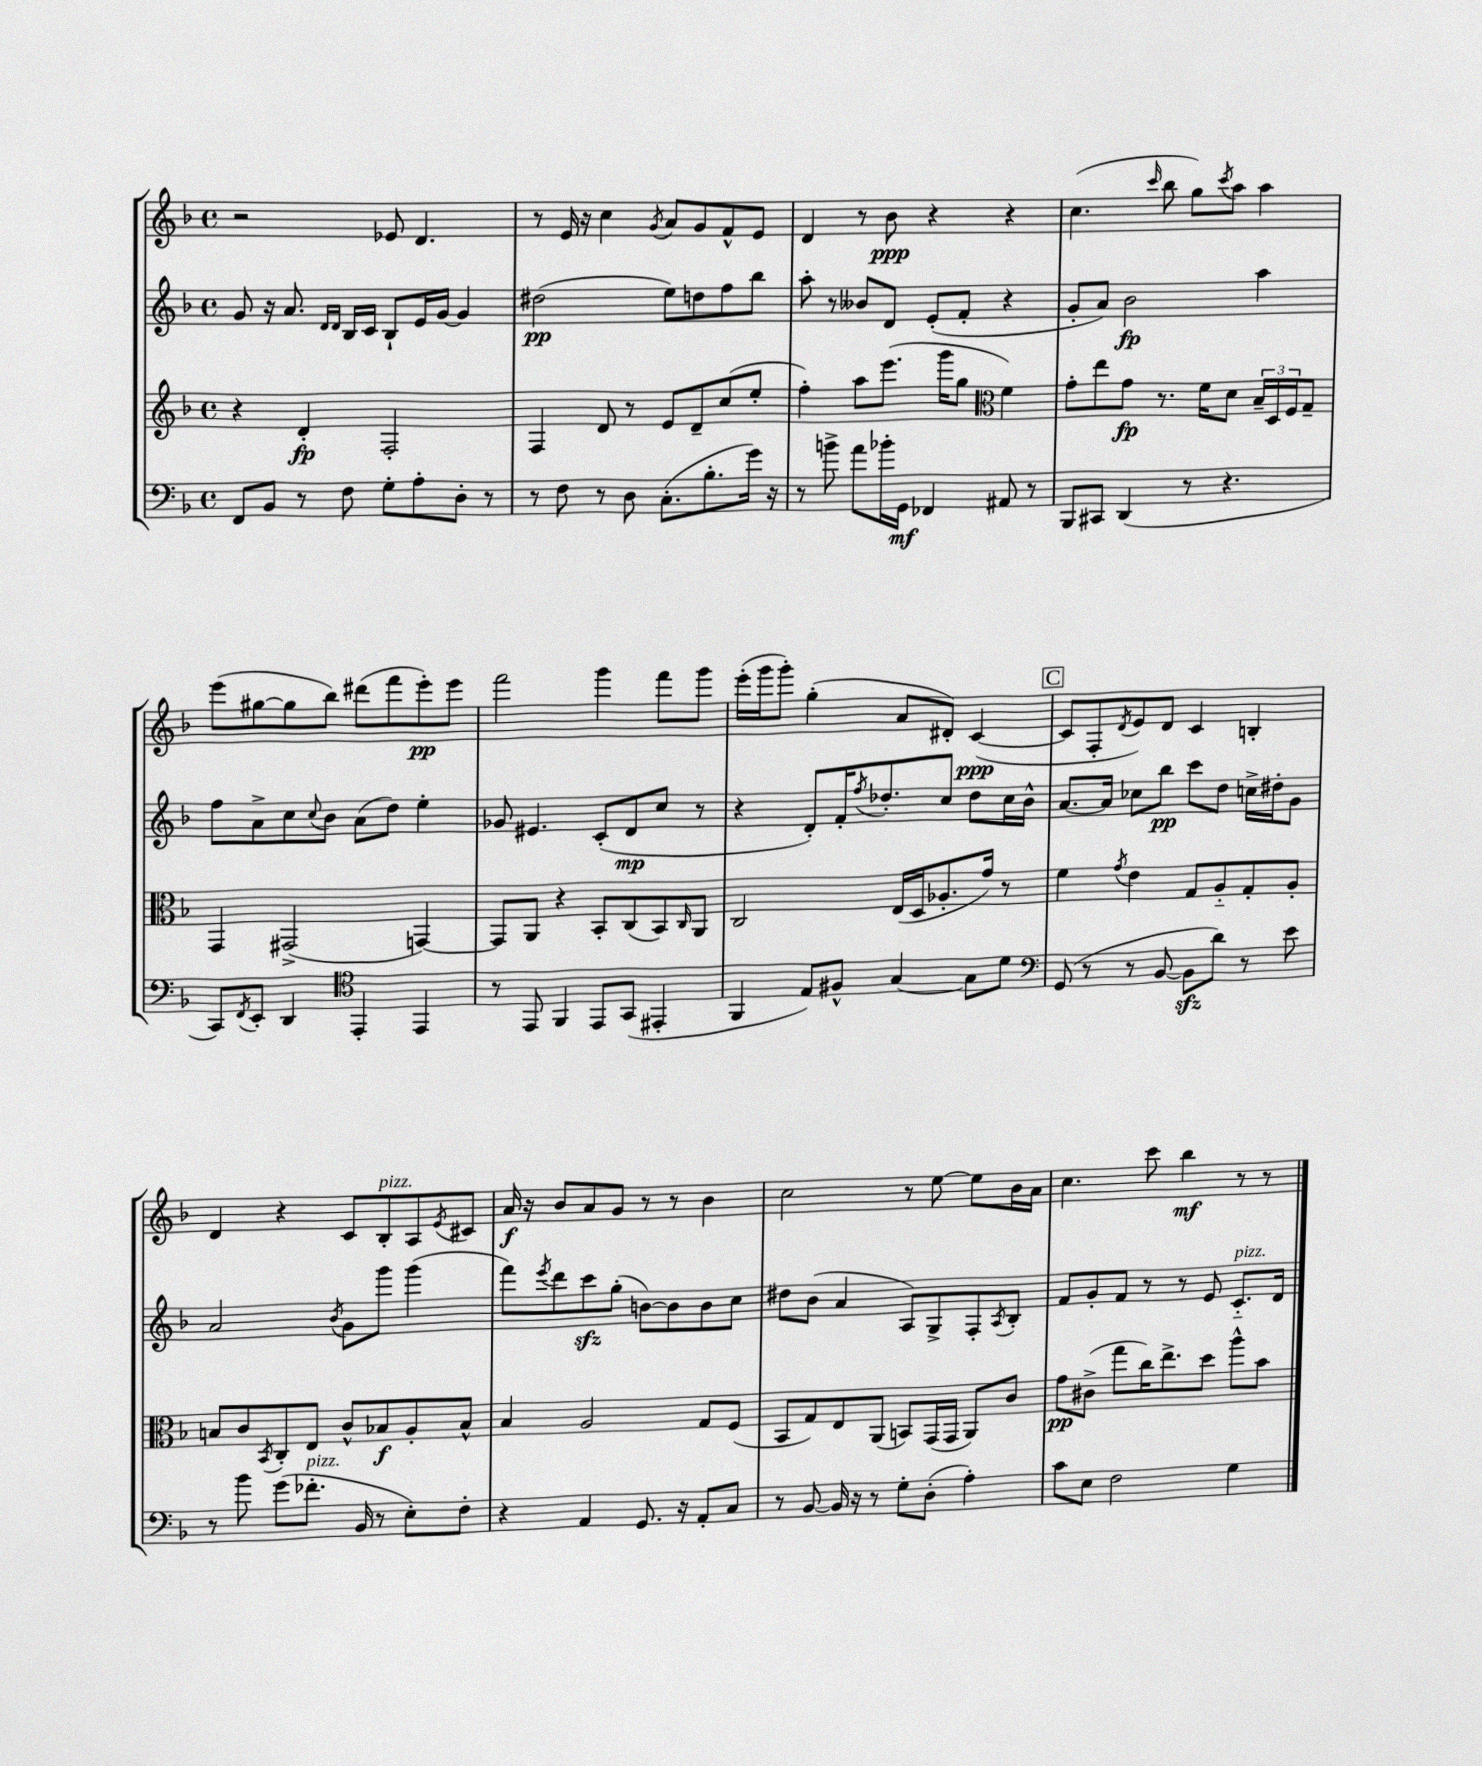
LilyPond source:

<<
\new StaffGroup <<
\new Staff = "s0" {
    \clef treble \key f \major \defaultTimeSignature \time 4/4
    r2 ees'8 d'4. |
    r8 e'16 r16 c''4 \acciaccatura { g'8 } a'8 g'8 f'8-^ e'8 |
    d'4 r8 bes'8\ppp r4 r4 |
    c''4.( \grace { c'''16 } bes''8 g''8) \acciaccatura { c'''8 } a''8 a''4 |
    e'''8( gis''8~ gis''8 bes''8) dis'''8( f'''8 e'''8-.\pp) e'''8 |
    f'''2 g'''4 f'''8 g'''8 |
    e'''16-.( g'''16 g'''8-.) g''4-.( a'8 dis'8-.) c'4~\ppp( |
    \mark \markup { \box "C" } c'8 f8-. \acciaccatura { d'8 } e'8) d'8 c'4 b4-. |
    d'4 r4 c'8 bes8-.^\markup { \italic "pizz." } a8 \acciaccatura { e'8 } cis'8 |
    a'16\f r16 bes'8 a'8 g'8 r8 r8 bes'4 |
    c''2 r8 e''8~ e''8 bes'16 a'16 |
    c''4. c'''8 bes''4\mf r8 r8 \bar "|." |
}
\new Staff = "s1" {
    \clef treble \key f \major \defaultTimeSignature \time 4/4
    g'8 r16 a'8. \grace { d'16 d'16 } bes16 c'16 bes8-! e'16 g'16~ g'4 |
    dis''2\pp( e''8) d''8 f''8 bes''8 |
    a''8-. r8 beses'8 d'8 e'8-.( f'8-. r4 |
    g'8-. a'8) bes'2\fp a''4 |
    f''8 a'8-> c''8 \appoggiatura { c''8 } bes'8 a'8( d''8) e''4-. |
    ges'8 eis'4. c'8-.( d'8\mp c''8 r8 |
    r4 d'8-.) f'16-. \acciaccatura { f''8 } des''8.-. c''8 des''8 c''16 bes'16-^ |
    \mark \markup { \box "C" } a'8.~ a'16 ces''8 bes''8\pp c'''8 d''8 c''16-> dis''16-. g'8 |
    a'2 \acciaccatura { bes'8 } g'8 g'''8 g'''4( |
    f'''8) \acciaccatura { e'''8 } d'''8 c'''8\sfz g''8-.( b'8~) b'8 b'8 c''8 |
    dis''8 bes'8( a'4 a8) g8-> f8-. \acciaccatura { a8 } bes8-. |
    f'8 g'8-. f'8 r8 r8 e'8 c'8.-_^\markup { \italic "pizz." } d'16 \bar "|." |
}
\new Staff = "s2" {
    \clef treble \key f \major \defaultTimeSignature \time 4/4
    r4 d'4-.\fp f2-. |
    f4 d'8 r8 e'8 d'8-- c''8( e''8-. |
    f''4-.) a''8 e'''8.( g'''16 g''8 \clef alto f'4) |
    g'8-. e''8 g'8\fp r8. f'16 d'8 \tuplet 3/2 { bes16-- d16 f16 } g8-- |
    g,4 gis,2->( g,4~) |
    g,8 a,8 r4 bes,8-. c8( bes,8) \grace { c16 } a,8 |
    c2 e16( d16 aes8.-. g'16) r8 |
    \mark \markup { \box "C" } f'4 \acciaccatura { g'8 } e'4 g8 a8-_ g8-. a8-. |
    b8 c'8 \acciaccatura { bes,8 } c8-. e8 c'8-^ bes8\f a8-. bes8-^ |
    bes4 a2 g8 f8( |
    bes,8 g8) e8 a,8( b,8) g,16( g,16 a,8) c'8 |
    g'8\pp cis'8->( g''8 c''16) e''8.-> d''8 a''8-^ bes'8 \bar "|." |
}
\new Staff = "s3" {
    \clef bass \key f \major \defaultTimeSignature \time 4/4
    f,8 bes,8 r8 f8 g8-. a8-. d8-. r8 |
    r8 f8 r8 d8 c8.-.( bes8.-. g'16) r16 |
    r8 b'8-> a'8 bes'16-. g,16\mf fes,4 ais,8 r8 |
    bes,,8 cis,8 d,4( r8 r4. |
    c,8) \acciaccatura { f,8 } e,8-. d,4 \clef tenor e,4-. e,4 |
    r8 e,8 f,4 e,8 g,8( eis,4-. |
    f,4 e8) fis8-^ g4~ g8 d'8 |
    \mark \markup { \box "C" } \clef bass g,8( r8 r8 bes,8~ bes,8\sfz d'8) r8 e'8 |
    r8 bes'8 g'8( fes'8.-.^\markup { \italic "pizz." } bes,16 r8 e8-.) f8-. |
    r4 a,4 g,8. r16 a,8-. c8 |
    r8 bes,8~ bes,16 r16 r8 g8-. d8-.( a4-.) |
    c'8 e8 f2 g4 \bar "|." |
}
>>
>>
\layout { \context { \Score \remove "Bar_number_engraver" } }
